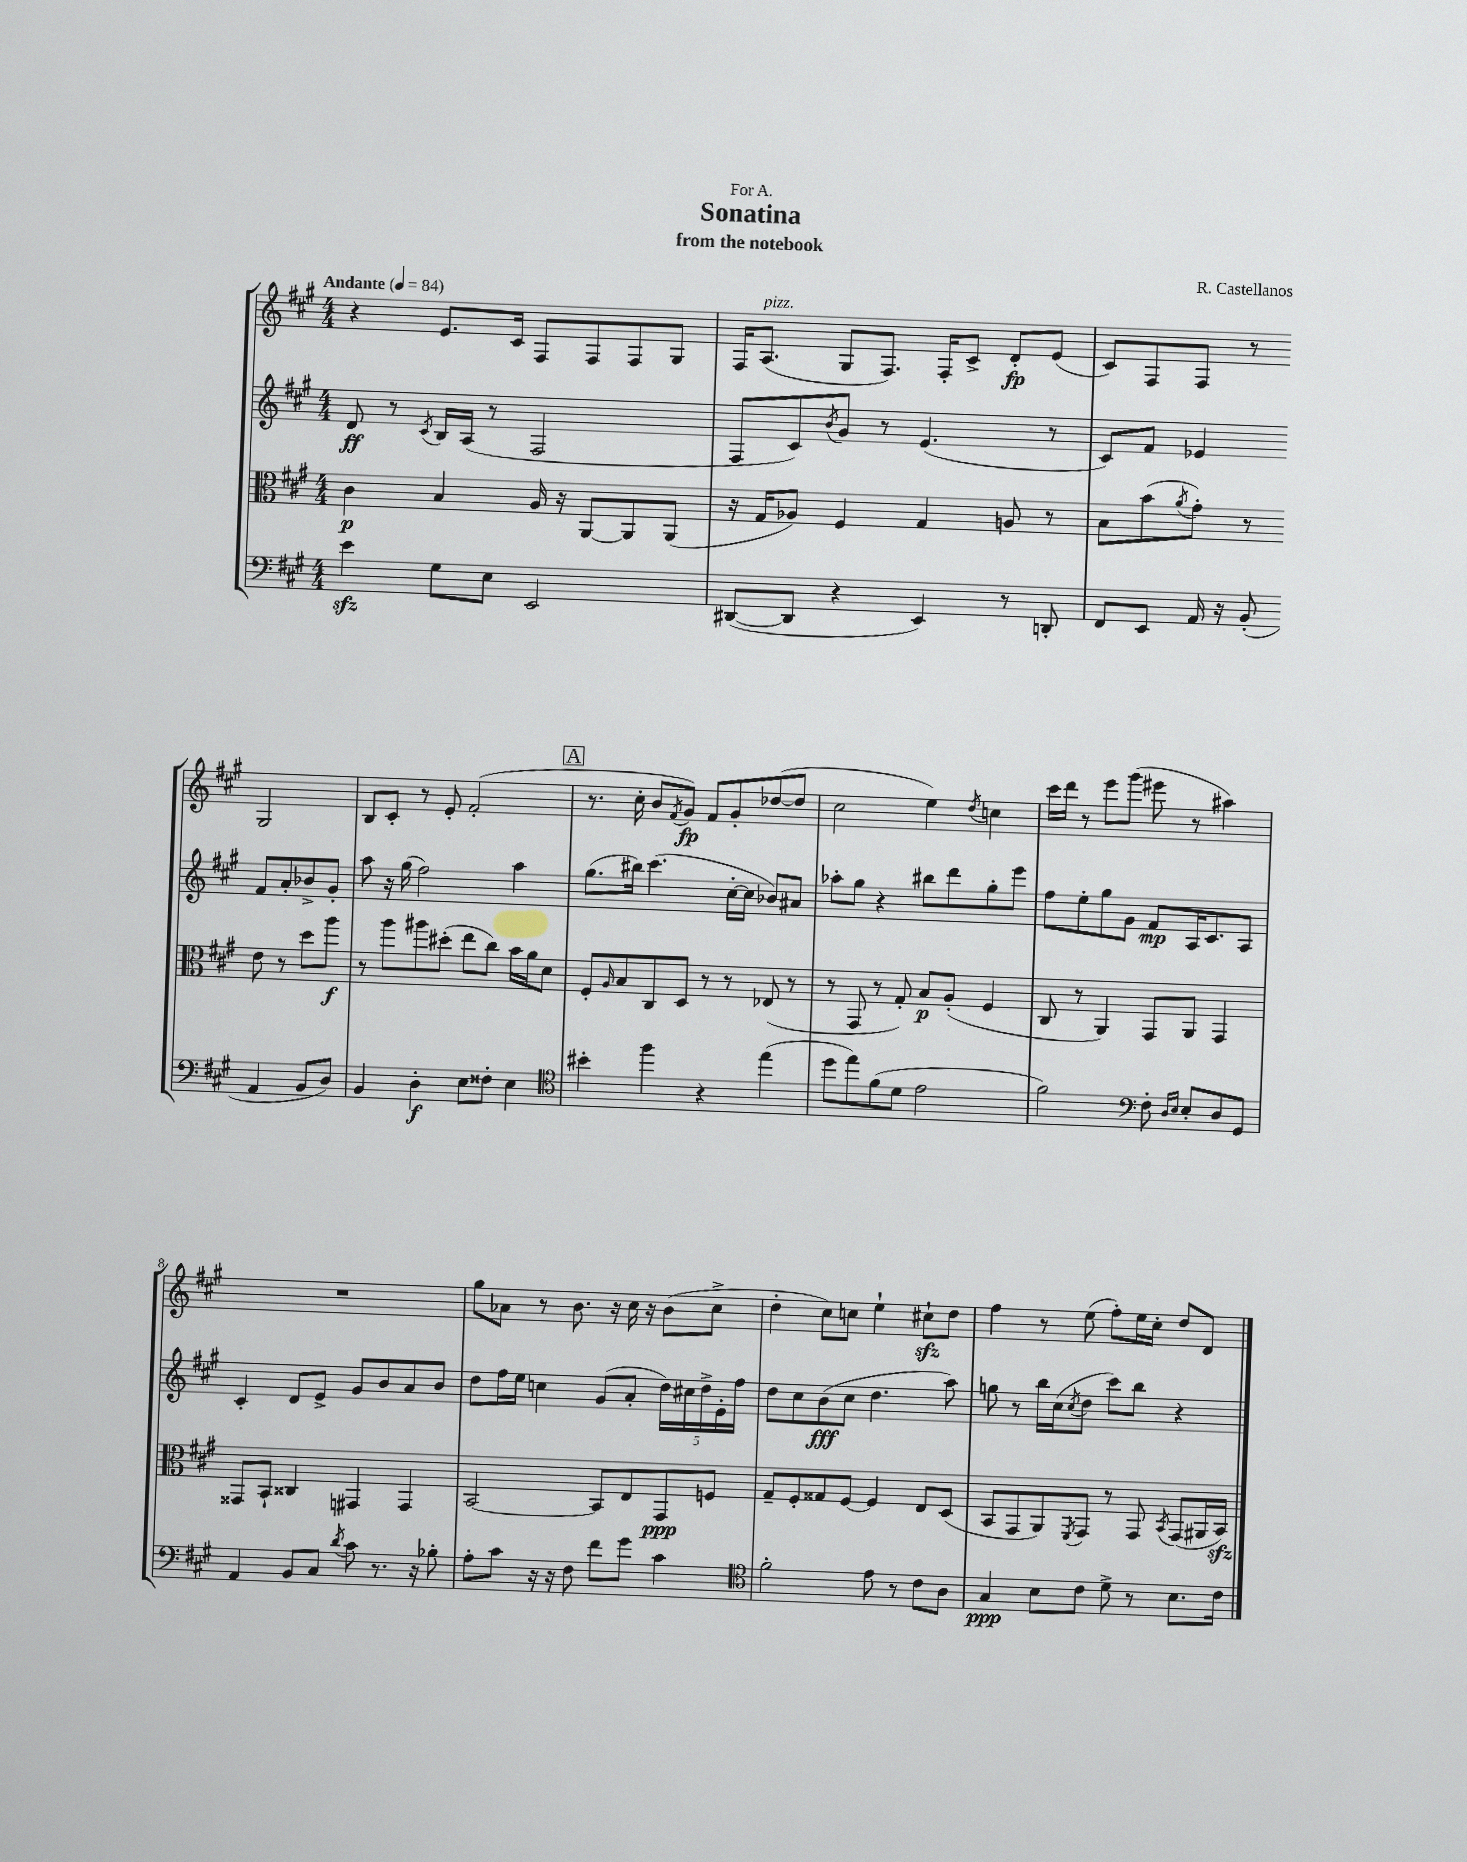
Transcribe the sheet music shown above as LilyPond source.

\header { title = "Sonatina" composer = "R. Castellanos" subtitle = "from the notebook" dedication = "For A." }
<<
\new StaffGroup <<
\new Staff = "s0" {
    \clef treble \key a \major \numericTimeSignature \time 4/4 \tempo "Andante" 4 = 84
    r4 e'8. cis'16 fis8 fis8 fis8 gis8 |
    fis16 a8.^\markup { \italic "pizz." }( gis8 fis8.) fis16-. cis'8-> d'8-.\fp e'8( |
    cis'8) fis8 fis8 r8 gis2 |
    b8 cis'8-. r8 e'8-. fis'2-.( |
    \mark \markup { \box "A" } r8. cis''16-. b'8 \acciaccatura { fis'8 } gis'8\fp) fis'8 gis'8-. des''8~( des''8 |
    cis''2 e''4) \acciaccatura { d''8 } c''4 |
    cis'''16 d'''16 r8 e'''8 gis'''8( eis'''8 r8 ais''4) |
    R1 |
    gis''8 aes'8 r8 b'8. r16 cis''16 r16 b'8( cis''8-> |
    d''4-. cis''8) c''8 e''4-! cis''8-!\sfz d''8 |
    fis''4 r8 e''8( fis''8-.) e''16 cis''16-. d''8 d'8 \bar "|." |
}
\new Staff = "s1" {
    \clef treble \key a \major \numericTimeSignature \time 4/4
    d'8\ff r8 \acciaccatura { cis'8 } b16 a16( r8 fis2 |
    fis8 cis'8) \acciaccatura { b'8 } gis'8 r8 e'4.( r8 |
    cis'8) fis'8 ees'4 fis'8 a'8-. bes'8-> gis'8-. |
    a''8 r16 gis''16( fis''2) a''4 |
    \mark \markup { \box "A" } gis''8.( bis''16) cis'''4.( cis''16~-. cis''16 bes'8) ais'8 |
    aes''8-. gis''8 r4 bis''8 d'''8 gis''8-. e'''8 |
    fis''8 e''8-. gis''8 gis'8 fis'8\mp a16 cis'8. a8 |
    cis'4-. d'8 e'8-> gis'8 b'8 a'8 b'8 |
    d''8 fis''16 e''16 c''4 gis'8( a'8-. \tuplet 5/4 { d''16) cis''16 d''16-> e'16-. fis''16 } |
    d''8 cis''8 b'8\fff( cis''8 d''4. a''8) |
    g''8 r8 b''16 cis''16( \acciaccatura { cis''8 } d''8 cis'''8) b''8 r4 \bar "|." |
}
\new Staff = "s2" {
    \clef alto \key a \major \numericTimeSignature \time 4/4
    cis'4\p b4 a16 r16 a,8~ a,8 a,8( |
    r16 gis16 aes8) fis4 gis4 a8 r8 |
    b8 b'8( \acciaccatura { a'8 } gis'8-.) r8 e'8 r8 d''8 a''8\f |
    r8 a''8 ais''8 dis''8-.( e''8 cis''8) b'16 a'16 d'8 |
    \mark \markup { \box "A" } fis8-. \grace { a16 } b8 cis8 d8 r8 r8 ees8( r8 |
    r8 gis,8 r8 gis8-.) b8\p a8-.( fis4 |
    cis8 r8 a,4) gis,8 a,8 gis,4 |
    gisis,8 b,8-! cisis4 gis,4 gis,4 |
    b,2~ b,8 e8 gis,8\ppp f8 |
    gis8-- fis8-. gisis8 fis8~ fis4 e8 d8( |
    b,8 gis,8 a,8) \acciaccatura { fis,8 } gis,8 r8 gis,8 \acciaccatura { b,8 } gis,8( ais,16 b,16\sfz) \bar "|." |
}
\new Staff = "s3" {
    \clef bass \key a \major \numericTimeSignature \time 4/4
    e'4\sfz gis8 e8 e,2 |
    dis,8~( dis,8 r4 e,4) r8 d,8-. |
    fis,8 e,8 a,16 r16 b,8-.( a,4 b,8 d8) |
    b,4 d4-.\f e8 fisis8-. e4 |
    \mark \markup { \box "A" } \clef tenor bis'4-. fis''4 r4 e''4( |
    d''8 e''8) fis'8( d'8 e'2 |
    fis'2) \clef bass fis8-. \grace { d16 e16 } e8-. d8 gis,8 |
    a,4 b,8 cis8 \acciaccatura { d'8 } cis'8 r8. r16 bes8-. |
    a8-. cis'8 r16 r16 fis8 fis'8 gis'8 cis'4 |
    \clef tenor fis'2-. e'8 r8 cis'8 a8 |
    gis4\ppp b8 cis'8 d'8-> r8 b8. cis'16 \bar "|." |
}
>>
>>
